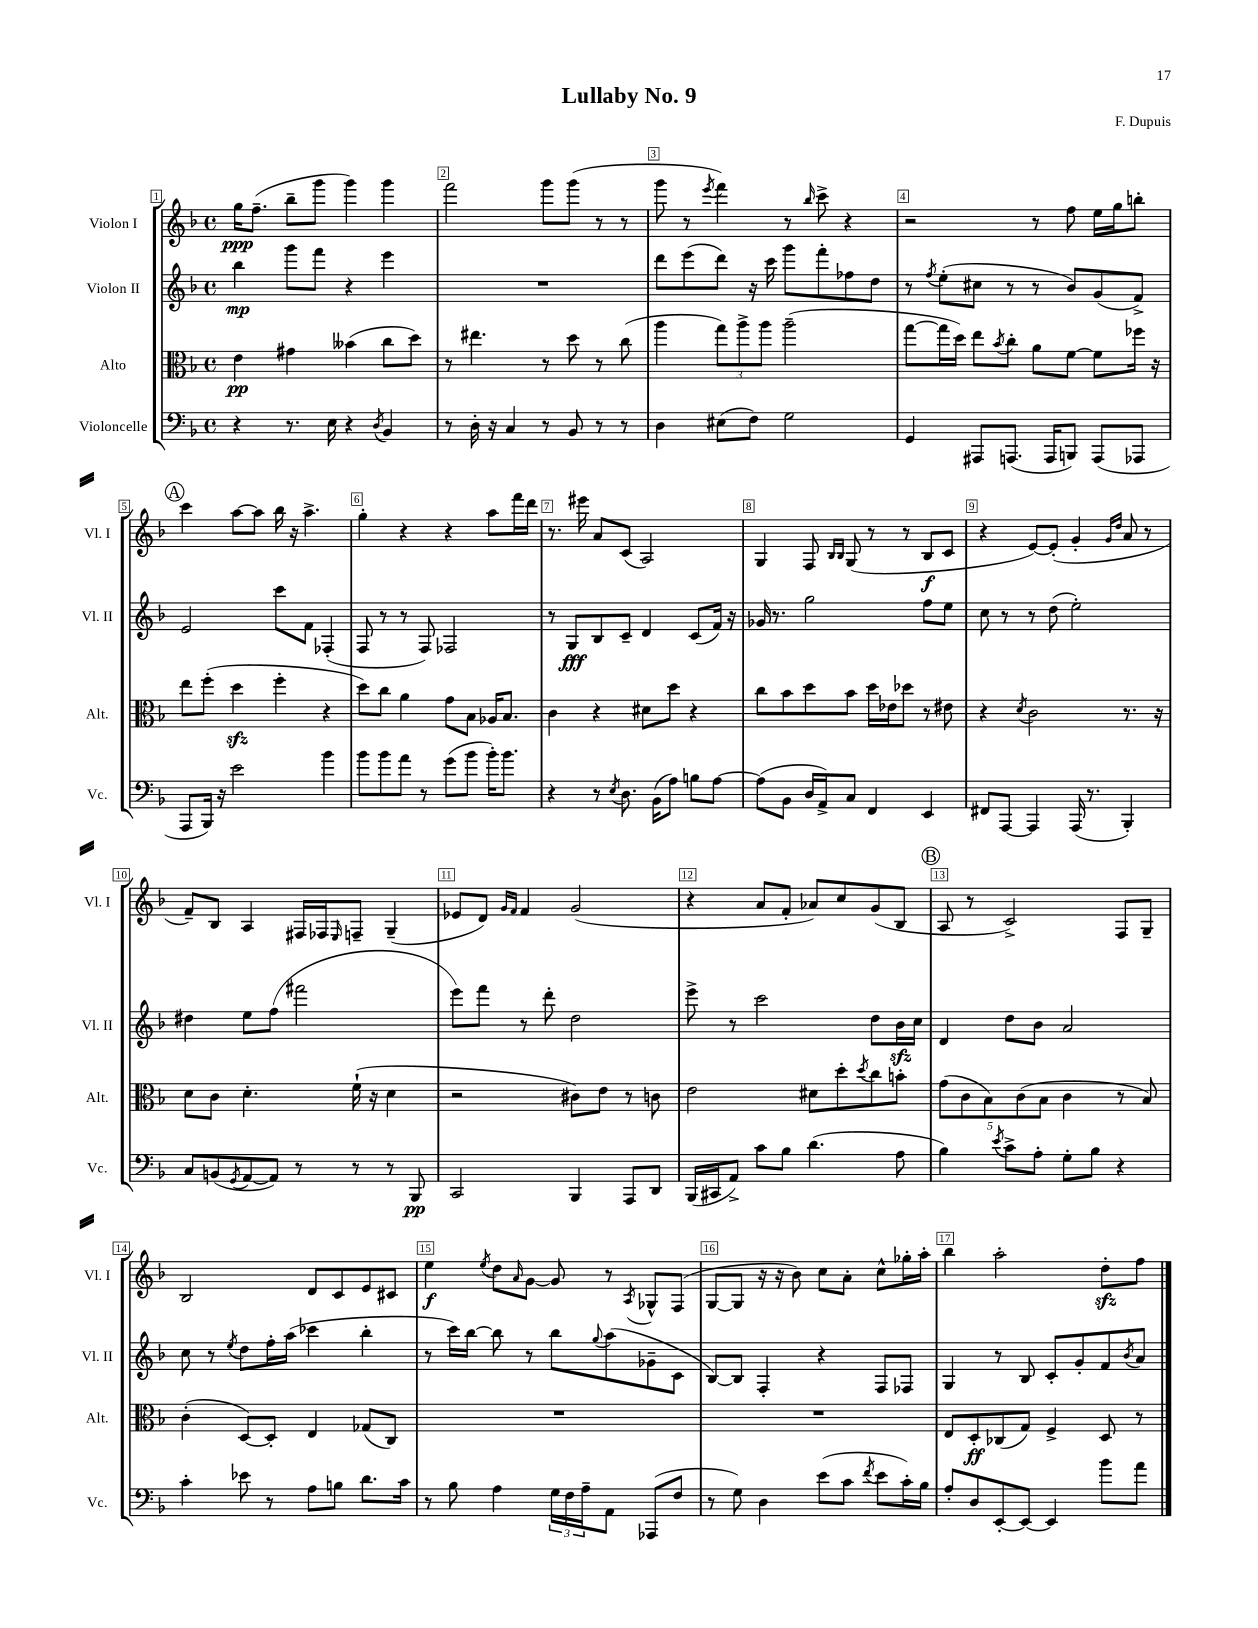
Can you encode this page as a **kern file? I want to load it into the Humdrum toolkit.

**kern	**kern	**kern	**kern
*staff4	*staff3	*staff2	*staff1
*clefF4	*clefC3	*clefG2	*clefG2
*k[b-]	*k[b-]	*k[b-]	*k[b-]
*M4/4	*M4/4	*M4/4	*M4/4
*met(c)	*met(c)	*met(c)	*met(c)
4r	4e	4bb-	16gg
.	.	.	(8.ff~
8.r	4g#	8ggg	8bb-~
.	.	8fff	8ggg
16E	.	.	.
4r	(4b--	4r	4ggg)
8qD	.	.	.
4BB-	8cc	4eee	4ggg
.	8dd)	.	.
=	=	=	=
8r	8r	1r	2fff
16D'	4.ee#	.	.
16r	.	.	.
4C	.	.	.
8r	8r	.	8ggg
8BB-	8dd	.	(8ggg
8r	8r	.	8r
8r	(8cc	.	8r
=	=	=	=
4D	4aa	8ddd	8ggg
.	.	(8eee	8r
.	.	.	8qeee
(8E#	12gg)	8ddd)	4fff)
.	12aa^	.	.
8F)	.	16r	.
.	12aa	.	.
.	.	16ccc	.
2G	(2aa~	8ggg	8r
.	.	.	16qqbb-
.	.	8fff'	8ccc^
.	.	8ff-	4r
.	.	8dd	.
=	=	=	=
4GG	[8gg	8r	2r
.	.	8qff	.
.	16gg]	(8ee'	.
.	16dd)	.	.
8AAA#	8ee	8cc#	.
.	8qb-	.	.
(8.AAA	8cc'	8r	.
.	8a	8r	8r
16AAA	.	.	.
8BBB)	[8f	8b-)	8ff
(8AAA	8f]	(8g	16ee
.	.	.	16gg
8AAA-	16ff-	8f^)	8bb'
.	16r	.	.
=	=	=	=
8AAA	8ee	2e	4ccc
16BBB-)	(8ff'	.	.
16r	.	.	.
2e	4dd	.	[8aa
.	.	.	8aa]
.	4ff'	8ccc	16bb-
.	.	.	16r
.	.	8f	4.aa^
4b-	4r	(4F-'	.
=	=	=	=
8b-	8dd)	8F	4gg'
8b-	8cc	8r	.
8a	4a	8r	4r
8r	.	8F)	.
(8g	8g	2F-	4r
8b-	8B-	.	.
16b-')	16A-	.	8aa
8.b-	8.B-	.	.
.	.	.	16fff
.	.	.	16ddd
=	=	=	=
4r	4c	8r	8.r
.	.	8G	.
.	.	.	16eee#
8r	4r	8B-	8a
8qE	.	.	.
8.D	.	8c~	(8c
.	8d#	4d	2A)
(16BB-	.	.	.
8A)	8dd	.	.
8B	4r	(8c	.
[8A	.	16f)	.
.	.	16r	.
=	=	=	=
(8A]	8cc	16g-	4G
.	.	8.r	.
8BB-	8b-	.	.
16D	8dd	2gg	8F
16AA^)	.	.	.
.	.	.	16qqB-
.	.	.	16qqB-
8C	8b-	.	(8G
4FF	16dd	.	8r
.	16e-	.	.
.	8dd-	.	8r
4EE	8r	8ff	8B-
.	8e#	8ee	8c
=	=	=	=
8FF#	4r	8cc	4r
[8AAA	.	8r	.
.	8qd	.	.
4AAA]	2c	8r	[8e)
.	.	(8dd	(8e']
(16AAA	.	2ee')	4g'
8.r	.	.	.
.	.	.	16qqg
.	.	.	16qqdd
4BBB-')	8.r	.	8a
.	.	.	8r
.	16r	.	.
=	=	=	=
8C	8d	4dd#	8f~)
(8BB	8c	.	8B-
8qGG	.	.	.
[8AA	4.d'	8ee	4A
8AA])	.	(8ff	.
8r	.	2fff#	16F#
.	.	.	16F-
.	.	.	16qqE
8r	(16f`	.	8F~
.	16r	.	.
8r	4d	.	(4G~
8BBB-	.	.	.
=	=	=	=
2CC	2r	8eee)	8e-
.	.	8fff	8d)
.	.	.	16qqg
.	.	.	16qqf
.	.	8r	4f
.	.	8ddd'	.
4BBB-	8c#)	2dd	(2g
.	8e	.	.
8AAA	8r	.	.
8DD	8c	.	.
=	=	=	=
(16BBB-	2e	8eee^	4r
16CC#	.	.	.
8AA^)	.	8r	.
8c	.	2ccc	8a
8B-	.	.	8f'
(4.d	8d#	.	8a-)
.	8dd'	.	8cc
.	8qdd	.	.
.	8cc	8dd	(8g
8A	8b'	16b-	8B-
.	.	16cc	.
=	=	=	=
4B-)	(10g	4d	8A
.	10c	.	.
.	.	.	8r
.	10B-)	.	.
8qe	.	.	.
8c^	.	8dd	2c^)
.	(10c	.	.
8A'	.	8b-	.
.	10B-	.	.
8G'	4c	2a	.
8B-	.	.	.
4r	8r	.	8F
.	8B-)	.	8G~
=	=	=	=
4c'	(4c'	8cc	2B-
.	.	8r	.
.	.	8qee	.
8e-	[8D)	8dd	.
8r	8D']	16ff'	.
.	.	(16aa	.
8A	4E	4ccc-	8d
8B	.	.	8c
8.d	(8G-	4bb-'	8e
.	8C)	.	8c#
16c	.	.	.
=	=	=	=
8r	1r	8r	4ee
8B-	.	16ccc)	.
.	.	[16bb-	.
.	.	.	8qee
4A	.	8bb-]	8dd
.	.	.	16qqa
.	.	8r	[8g
24G	.	8bb-	8g]
24F	.	.	.
24A~	.	.	.
.	.	8qqgg	.
8AA	.	(8aa	8r
.	.	.	8qA
(8AAA-	.	8g-~	8G-^^
8F	.	8c	(8F
=	=	=	=
8r	1r	[8B-)	[8G
8G)	.	8B-]	8G]
4D	.	4F'	16r
.	.	.	16r
.	.	.	8b-)
(8e	.	4r	8cc
8c	.	.	8a'
8qf	.	.	.
8e	.	8F	8cc^^
16c')	.	8F-	16gg-'
16B-	.	.	16aa'
=	=	=	=
8A'	8E	4G	4bb-
8D	8D'	.	.
[8EE'	(8C-	8r	2aa'
8EE_	8G)	8B-	.
4EE]	4F^	8c'	.
.	.	8g'	.
8b-	8D	8f	8dd'
.	.	8qb-	.
8a	8r	8a	8ff
==	==	==	==
*-	*-	*-	*-
